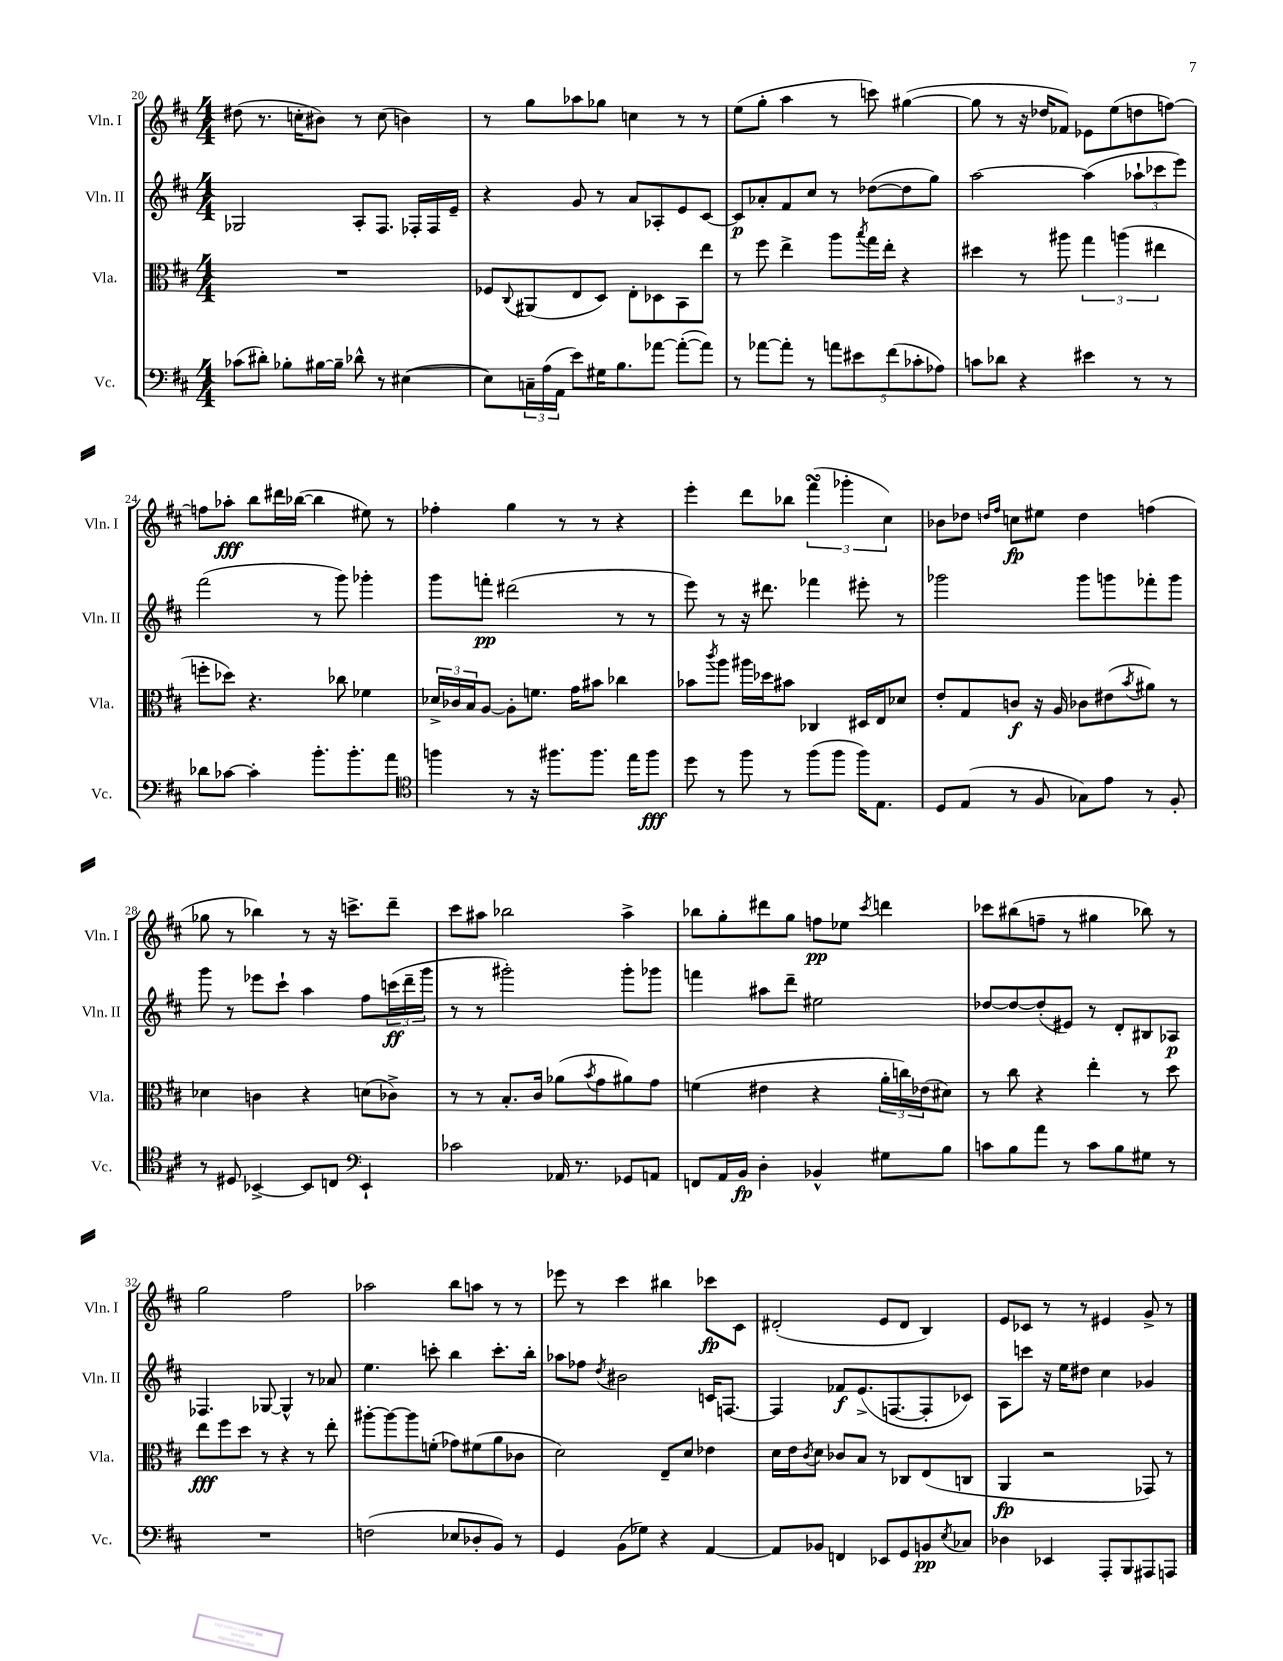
<<
\new StaffGroup <<
\new Staff = "s0" \with { instrumentName = "Vln. I" shortInstrumentName = "Vln. I" } {
    \clef treble \key d \major \numericTimeSignature \time 4/4
    dis''8( r8. c''16-. bis'8) r8 c''8( b'4) |
    r8 g''8 aes''8 ges''8 c''4 r8 r8 |
    e''8( g''8-. a''4 r8 c'''8) gis''4~( |
    gis''8 r8 r16 des''16 fes'8) ees'8 e''8( d''8 f''8~) |
    f''8 aes''8-.\fff b''8 dis'''16 bes''16~( bes''4 eis''8) r8 |
    fes''4-. g''4 r8 r8 r4 |
    e'''4-. d'''8 bes''8 \tuplet 3/2 { fis'''4\turn( ges'''4-. cis''4) } |
    bes'8 des''8 \grace { d''16 fis''16 } c''8\fp eis''8 d''4 f''4( |
    ges''8 r8 bes''4) r8 r16 c'''8.-> d'''8-- |
    cis'''8 ais''8 bes''2 ais''4-> |
    bes''8 g''8-. dis'''8 g''8 f''8\pp ees''8 \acciaccatura { cis'''8 } d'''4 |
    ces'''8 bis''8( f''8-- r8 gis''4 bes''8) r8 |
    g''2 fis''2 |
    aes''2 b''8 a''8 r8 r8 |
    ees'''8 r8 cis'''4 bis''4 ces'''8\fp cis'8 |
    dis'2-.( e'8 dis'8 b4) |
    e'8 ces'8 r8 r8 eis'4 g'8-> r8 \bar "|." |
}
\new Staff = "s1" \with { instrumentName = "Vln. II" shortInstrumentName = "Vln. II" } {
    \clef treble \key d \major \numericTimeSignature \time 4/4
    ges2 a8-. fis8. fes16-. fes16 e'16-- |
    r4 g'8 r8 a'8 aes8-. e'8 cis'8~ |
    cis'8\p aes'8-. fis'8 cis''8 r8 des''8~( des''8 g''8) |
    a''2~ a''4( \tuplet 3/2 { aes''8-! ces'''8 e'''8) } |
    fis'''2( r8 g'''8) ges'''4-. |
    g'''8 f'''8-.\pp dis'''2( r8 r8 |
    e'''8) r8 r16 dis'''8. fes'''4 eis'''8-. r8 |
    ges'''2 ges'''8 g'''8 fes'''8-. g'''8 |
    g'''8 r8 ees'''8 cis'''8-! a''4 fis''8 \tuplet 3/2 { c'''16\ff( d'''16-- g'''16 } |
    r8 r8 gis'''2-.) gis'''8-. ges'''8 |
    f'''4 ais''8 d'''8-- eis''2 |
    des''8~ des''8~ des''8-.( eis'8) r8 d'8-. bis8 aes8\p |
    fes4. ges8~ ges4-^ r8 aes'8 |
    e''4. c'''8-. b''4 c'''8.-. b''16-. |
    aes''8 fes''8 \acciaccatura { d''8 } bis'2 c'16 f8.~ |
    f4 fes'8\f e'8.->( f8.~ f8-. ces'8) |
    a8 c'''8 r16 e''16 dis''8 cis''4 ges'4 \bar "|." |
}
\new Staff = "s2" \with { instrumentName = "Vla." shortInstrumentName = "Vla." } {
    \clef alto \key d \major \numericTimeSignature \time 4/4
    R1 |
    fes8 \appoggiatura { cis8 } ais,8( e8 d8) e8-. des8 b,8 e''8 |
    r8 fis''8 e''4-> a''8 \acciaccatura { b''8 } g''16 e''16-. r4 |
    dis''4 r8 ais''8 \tuplet 3/2 { g''4 a''4( eis''4 } |
    f''8-. des''8) r4. ces''8 fes'4 |
    \tuplet 3/2 { des'16-> ces'16 b16 } a8~ a8-. f'8. g'16 bis'8 ces''4 |
    bes'8 \acciaccatura { cis'''8 } a''8 ais''16 des''16 bis'8 ces4 dis16 e16 des'8 |
    e'8-. g8 c'8\f r16 a16 ces'8 eis'8( \acciaccatura { b'8 } ais'8) r8 |
    des'4 c'4 r4 d'8( ces'8->) |
    r8 r8 b8.-. cis'16 aes'8( \acciaccatura { b'8 } g'8 ais'8) g'8 |
    f'4( eis'4 r4 \tuplet 3/2 { a'16-. c''16) ees'16( } dis'8) |
    r8 cis''8 r4 e''4-. r8 d''8 |
    e''8\fff fis''8 d''8 r8 r4 r8 e''8-. |
    ais''8~-. ais''8~ ais''8 f'8-.( ges'8) fis'8( a'8 ces'8 |
    d'2) e8-- d'8 ees'4 |
    d'16 e'16 \acciaccatura { cis'8 } d'8 ces'8 b8 r8 ces8 e8( c8 |
    a,4\fp r2 ges,8) r8 \bar "|." |
}
\new Staff = "s3" \with { instrumentName = "Vc." shortInstrumentName = "Vc." } {
    \clef bass \key d \major \numericTimeSignature \time 4/4
    ces'8( dis'8-.) bes8-. bis16~ bis16-- des'8-^ r8 eis4~( |
    eis8) \tuplet 3/2 { c16-- a16( a,16 } e'8) gis16 b8. aes'8~ aes'8~-.( aes'8) |
    r8 aes'8~ aes'8-. r8 \tuplet 5/4 { a'8 eis'8 fis'8( ces'8-. aes8) } |
    c'8 des'8 r4 eis'4 r8 r8 |
    des'8 ces'8~ ces'4-. b'8.-. b'8.-. a'8 |
    \clef tenor f''4 r8 r16 fis''8. fis''8. e''16 fis''8\fff |
    d''8 r8 fis''8 r8 fis''8( fis''8 fis''16) e8. |
    d8 e8( r8 fis8 ges8) e'8 r8 fis8-. |
    r8 dis8 bes,4~-> bes,8 c8 \clef bass e,4-! |
    ces'2 aes,16 r8. ges,8 a,8 |
    f,8 a,16 b,16\fp d4-. bes,4-^ gis8 b8 |
    c'8 b8 a'8 r8 c'8 b8 gis8 r8 |
    R1 |
    f2( ees8 des8-. b,8) r8 |
    g,4 b,8( ges8) r4 a,4~ |
    a,8 bes,8 f,4 ees,8 g,8 b,8\pp \acciaccatura { e8 } ces8 |
    des4 ees,4 a,,8-. b,,8 ais,,8 a,,8 \bar "|." |
}
>>
>>
\layout { \context { \Score currentBarNumber = #20 } }
